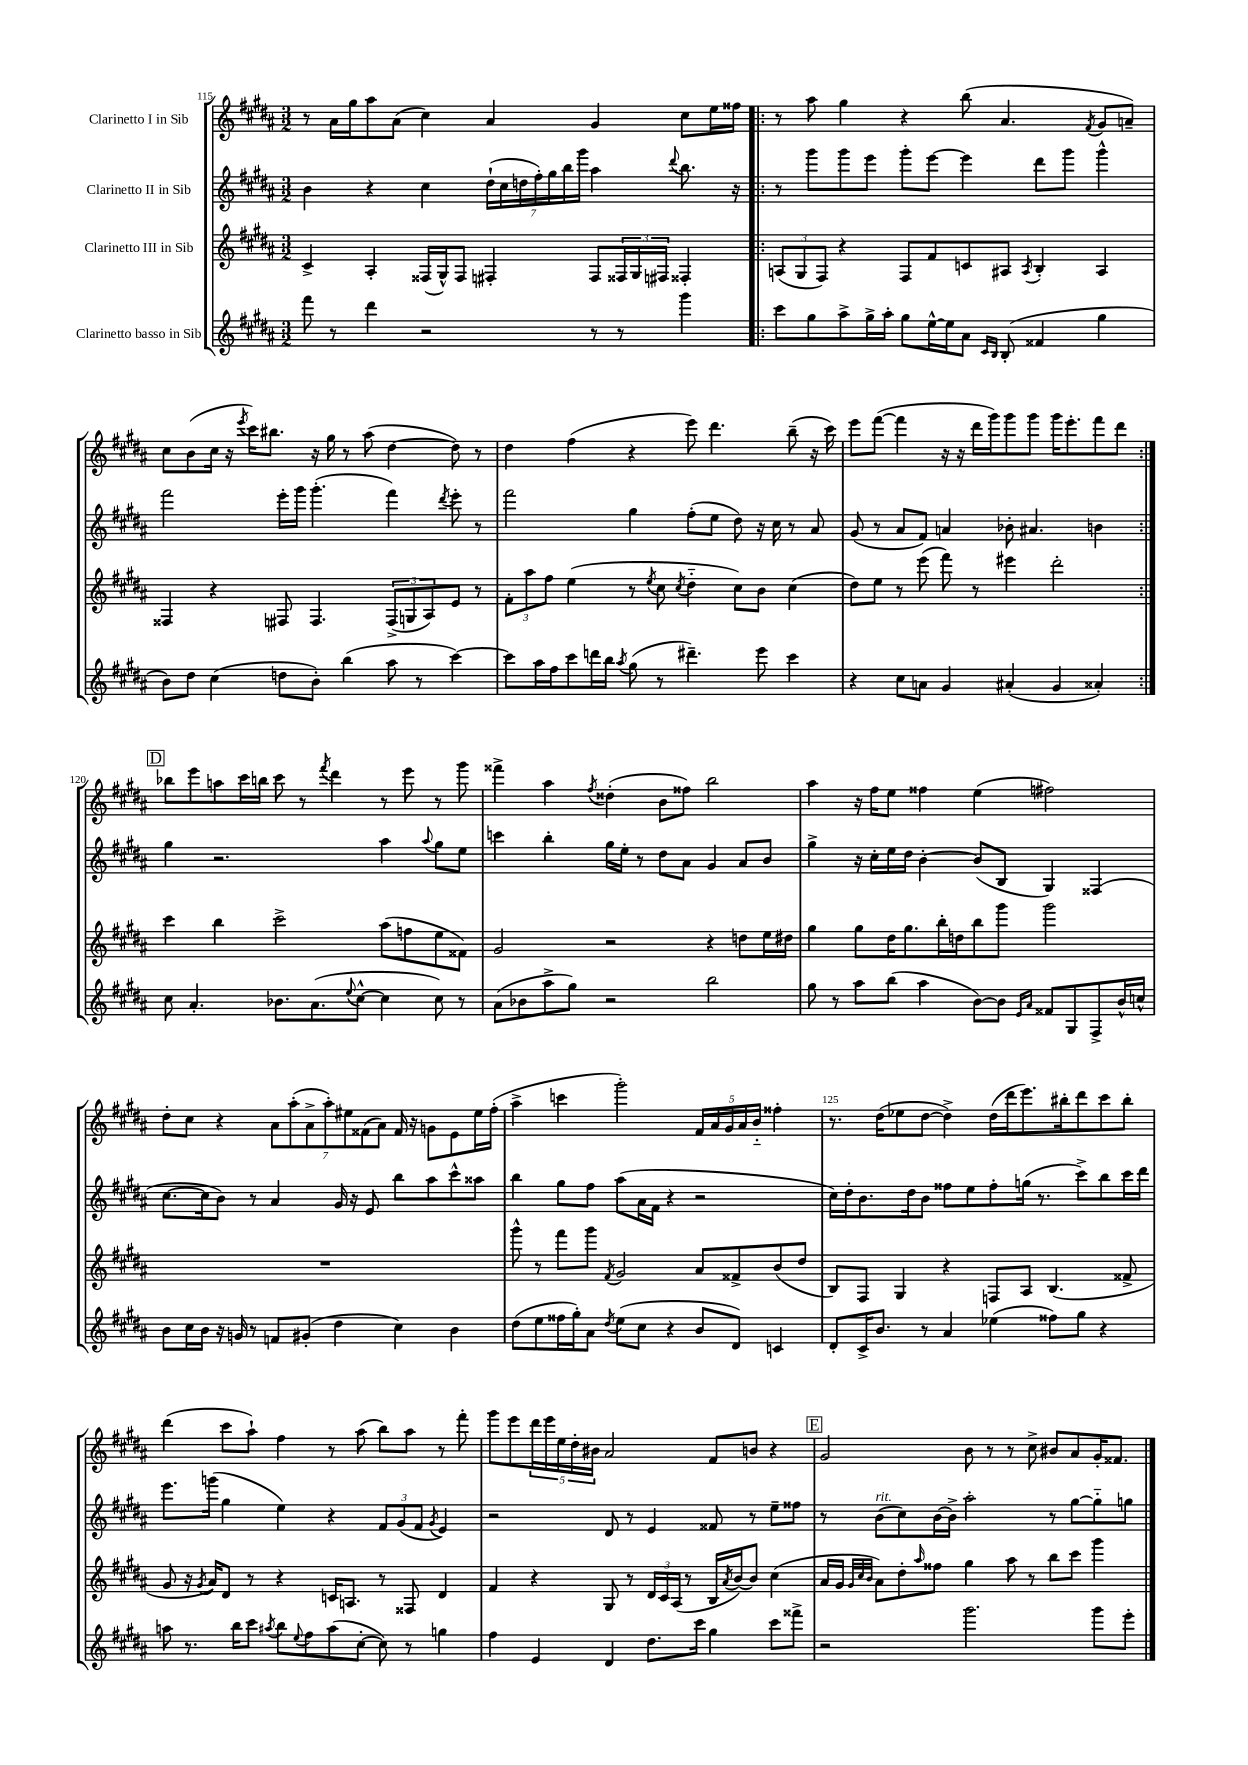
<<
\new StaffGroup <<
\new Staff = "s0" \with { instrumentName = "Clarinetto I in Sib" } {
    \clef treble \key b \major \numericTimeSignature \time 3/2
    r8 ais'16 gis''16 ais''8 ais'8( cis''4) ais'4 gis'4 cis''8 e''16 fisis''16 |
    \repeat volta 2 { r8 ais''8 gis''4 r4 b''8( ais'4. \acciaccatura { fis'8 } gis'8 a'8--) |
    cis''8 b'8( cis''16 r16 \acciaccatura { e'''8 } cis'''16) bis''8. r16 gis''16 r8 ais''8( dis''4~ dis''8) r8 |
    dis''4 fis''4( r4 e'''8) dis'''4. b''8--( r16 cis'''16) |
    e'''8 fis'''8~( fis'''4 r16 r16 dis'''16 gis'''16) gis'''8 gis'''8 gis'''16 e'''8.-. fis'''8 dis'''8 | }
    \mark \markup { \box "D" } bes''8 e'''8 a''8 cis'''16 b''16 cis'''8 r8 \acciaccatura { fis'''8 } dis'''4 r8 e'''8 r8 gis'''8 |
    fisis'''4-> ais''4 \acciaccatura { fis''8 } disis''4-.( b'8 fisis''8) b''2 |
    ais''4 r16 fis''16 e''8 fisis''4 e''4( fis''2) |
    dis''8-. cis''8 r4 \tuplet 7/4 { ais'8 ais''8-.( ais'8-> ais''8-.) eis''8 fisis'8( ais'8) } fisis'16 r16 g'8 e'8 eis''16 fis''16-.( |
    ais''4-> c'''4 gis'''2-.) \tuplet 5/4 { fis'16 ais'16 gis'16 ais'16 b'16-_ } fisis''4-. |
    r8. dis''16( ees''8 dis''8~ dis''4->) dis''16( dis'''16 e'''8.) bis''16-. dis'''8 cis'''8 bis''8-. |
    dis'''4( cis'''8 ais''8-!) fis''4 r8 ais''8( b''8) ais''8 r8 fis'''8-. |
    gis'''8 e'''8 \tuplet 5/4 { dis'''16 e'''16 e''16 dis''16-. bis'16 } ais'2 fis'8 b'8 r4 |
    \mark \markup { \box "E" } gis'2 b'8 r8 r8 cis''8-> bis'8 ais'8 gis'16-. fisis'8. \bar "|." |
}
\new Staff = "s1" \with { instrumentName = "Clarinetto II in Sib" } {
    \clef treble \key b \major \numericTimeSignature \time 3/2
    b'4 r4 cis''4 \tuplet 7/4 { dis''16-!( cis''16 d''16 fis''16-.) gis''16 b''16 gis'''16 } ais''4 \appoggiatura { dis'''8 } b''8. r16 |
    \repeat volta 2 { r8 gis'''8 gis'''8 e'''8 gis'''8-. e'''8~ e'''4 dis'''8 gis'''8 gis'''4-^ |
    fis'''2 e'''16-. gis'''16 gis'''4.-.( fis'''4) \acciaccatura { dis'''8 } e'''8-. r8 |
    fis'''2 gis''4 fis''8-.( e''8 dis''8) r16 cis''16 r8 ais'8 |
    gis'8( r8 ais'8 fis'8) a'4 bes'8-. ais'4. b'4 | }
    \mark \markup { \box "D" } gis''4 r2. ais''4 \appoggiatura { ais''8 } gis''8 e''8 |
    c'''4 b''4-. gis''16 e''16-. r8 dis''8 ais'8 gis'4 ais'8 b'8 |
    gis''4-> r16 cis''16-. e''16 dis''16 b'4~-. b'8( b8 gis4) fisis4( |
    cis''8.~ cis''16 b'8) r8 ais'4 gis'16 r16 e'8 b''8 ais''8 cis'''8-^ aisis''8 |
    b''4 gis''8 fis''8 ais''8( ais'16 fis'16 r4 r2 |
    cis''16) dis''16-. b'8. dis''16 b'8 fisis''8 e''8 fisis''8-. g''16( r8. cis'''8->) b''8 cis'''16 dis'''16 |
    e'''8. g'''16( gis''4 e''4) r4 \tuplet 3/2 { fis'8 gis'8( fis'8 } \acciaccatura { gis'8 } e'4) |
    r2 dis'8 r8 e'4 fisis'8 r8 e''8-- fisis''8 |
    \mark \markup { \box "E" } r8 b'8^\markup { \italic "rit." }( cis''8) b'16~ b'16-> ais''2-. r8 gis''8~ gis''8-_ g''8 \bar "|." |
}
\new Staff = "s2" \with { instrumentName = "Clarinetto III in Sib" } {
    \clef treble \key b \major \numericTimeSignature \time 3/2
    cis'4-> ais4-. fisis16( gis16-^) fisis8 fis4-. fis8 \tuplet 3/2 { fisis16 gis16 fis16 } fisis4-. |
    \repeat volta 2 { \tuplet 3/2 { a8( gis8 fis8) } r4 fis8 fis'8 c'8 ais8 \acciaccatura { ais8 } b4-. ais4 |
    fisis4 r4 fis8 fis4. \tuplet 3/2 { fis8->( g8 ais8) } e'8 r8 |
    \tuplet 3/2 { fis'8-. ais''8 fis''8 } e''4( r8 \acciaccatura { e''8 } cis''8 \acciaccatura { cis''8 } dis''4-_ cis''8) b'8 cis''4( |
    dis''8) e''8 r8 e'''8( fis'''8) r8 eis'''4 dis'''2-. | }
    \mark \markup { \box "D" } cis'''4 b''4 cis'''2-> ais''8( f''8 e''8 fisis'8) |
    gis'2 r2 r4 d''8 e''16 dis''16 |
    gis''4 gis''8 dis''16 gis''8. b''16-. d''16 b''8 gis'''8 gis'''2 |
    R1. |
    gis'''8-^ r8 fis'''8 gis'''8 \acciaccatura { fis'8 } gis'2 ais'8 fisis'8-> b'8( dis''8 |
    b8) fis8 gis4 r4 f8 ais8 b4.( fisis'8-> |
    gis'8 r16 \acciaccatura { gis'8 } ais'16) dis'8 r8 r4 c'16 a8. r8 fisis8 dis'4 |
    fis'4 r4 gis8 r8 \tuplet 3/2 { dis'16 cis'16 ais16( } r8 b16 \acciaccatura { ais'8 } b'16~) b'8 cis''4( |
    \mark \markup { \box "E" } ais'16 gis'16 \grace { gis'32 cis''32 b'32 } ais'8) dis''8-. \grace { ais''16 } fisis''8 gis''4 ais''8 r8 b''8 cis'''8 gis'''4 \bar "|." |
}
\new Staff = "s3" \with { instrumentName = "Clarinetto basso in Sib" } {
    \clef treble \key b \major \numericTimeSignature \time 3/2
    fis'''8 r8 dis'''4 r2 r8 r8 gis'''4 |
    \repeat volta 2 { cis'''8 gis''8 ais''8-> gis''16-> ais''16-. gis''8 e''16~-^ e''16 ais'8 \grace { cis'16 b16 } b8-.( fisis'4 gis''4 |
    b'8) dis''8 cis''4( d''8 b'8-.) b''4( ais''8 r8 cis'''4~) |
    cis'''8 ais''16 fis''16 cis'''8 d'''16 b''16 \acciaccatura { ais''8 } gis''8( r8 dis'''4.--) e'''8 cis'''4 |
    r4 cis''8 a'8 gis'4 ais'4-.( gis'4 aisis'4-.) | }
    \mark \markup { \box "D" } cis''8 ais'4.-. bes'8. ais'8.( \appoggiatura { e''8 } cis''8~-^ cis''4 cis''8) r8 |
    ais'8( bes'8 ais''8-> gis''8) r2 b''2 |
    gis''8 r8 ais''8 b''8( ais''4 b'8~) b'8 \grace { e'16 ais'16 } fisis'8 gis8 fis8-> b'16-^ c''16-^ |
    b'8 cis''16 b'16 r16 g'16 r8 f'8 gis'8-.( dis''4 cis''4) b'4 |
    dis''8( e''8 fisis''16 gis''16-.) ais'8 \acciaccatura { dis''8 } e''8( cis''8 r4 b'8 dis'8) c'4 |
    dis'8-. cis'16-> b'8. r8 ais'4 ees''4( fisis''8) gis''8 r4 |
    a''8 r8. b''16 cis'''8 \acciaccatura { ais''8 } b''8 \appoggiatura { e''8 } fis''8 ais''8( cis''8~-. cis''8) r8 g''4 |
    fis''4 e'4 dis'4 dis''8. cis'''16 gis''4 cis'''8 fisis'''8-> |
    \mark \markup { \box "E" } r2 gis'''2. gis'''8 e'''8-. \bar "|." |
}
>>
>>
\layout { \context { \Score currentBarNumber = #115 \override BarNumber.break-visibility = ##(#f #t #t) barNumberVisibility = #(every-nth-bar-number-visible 5) } }
